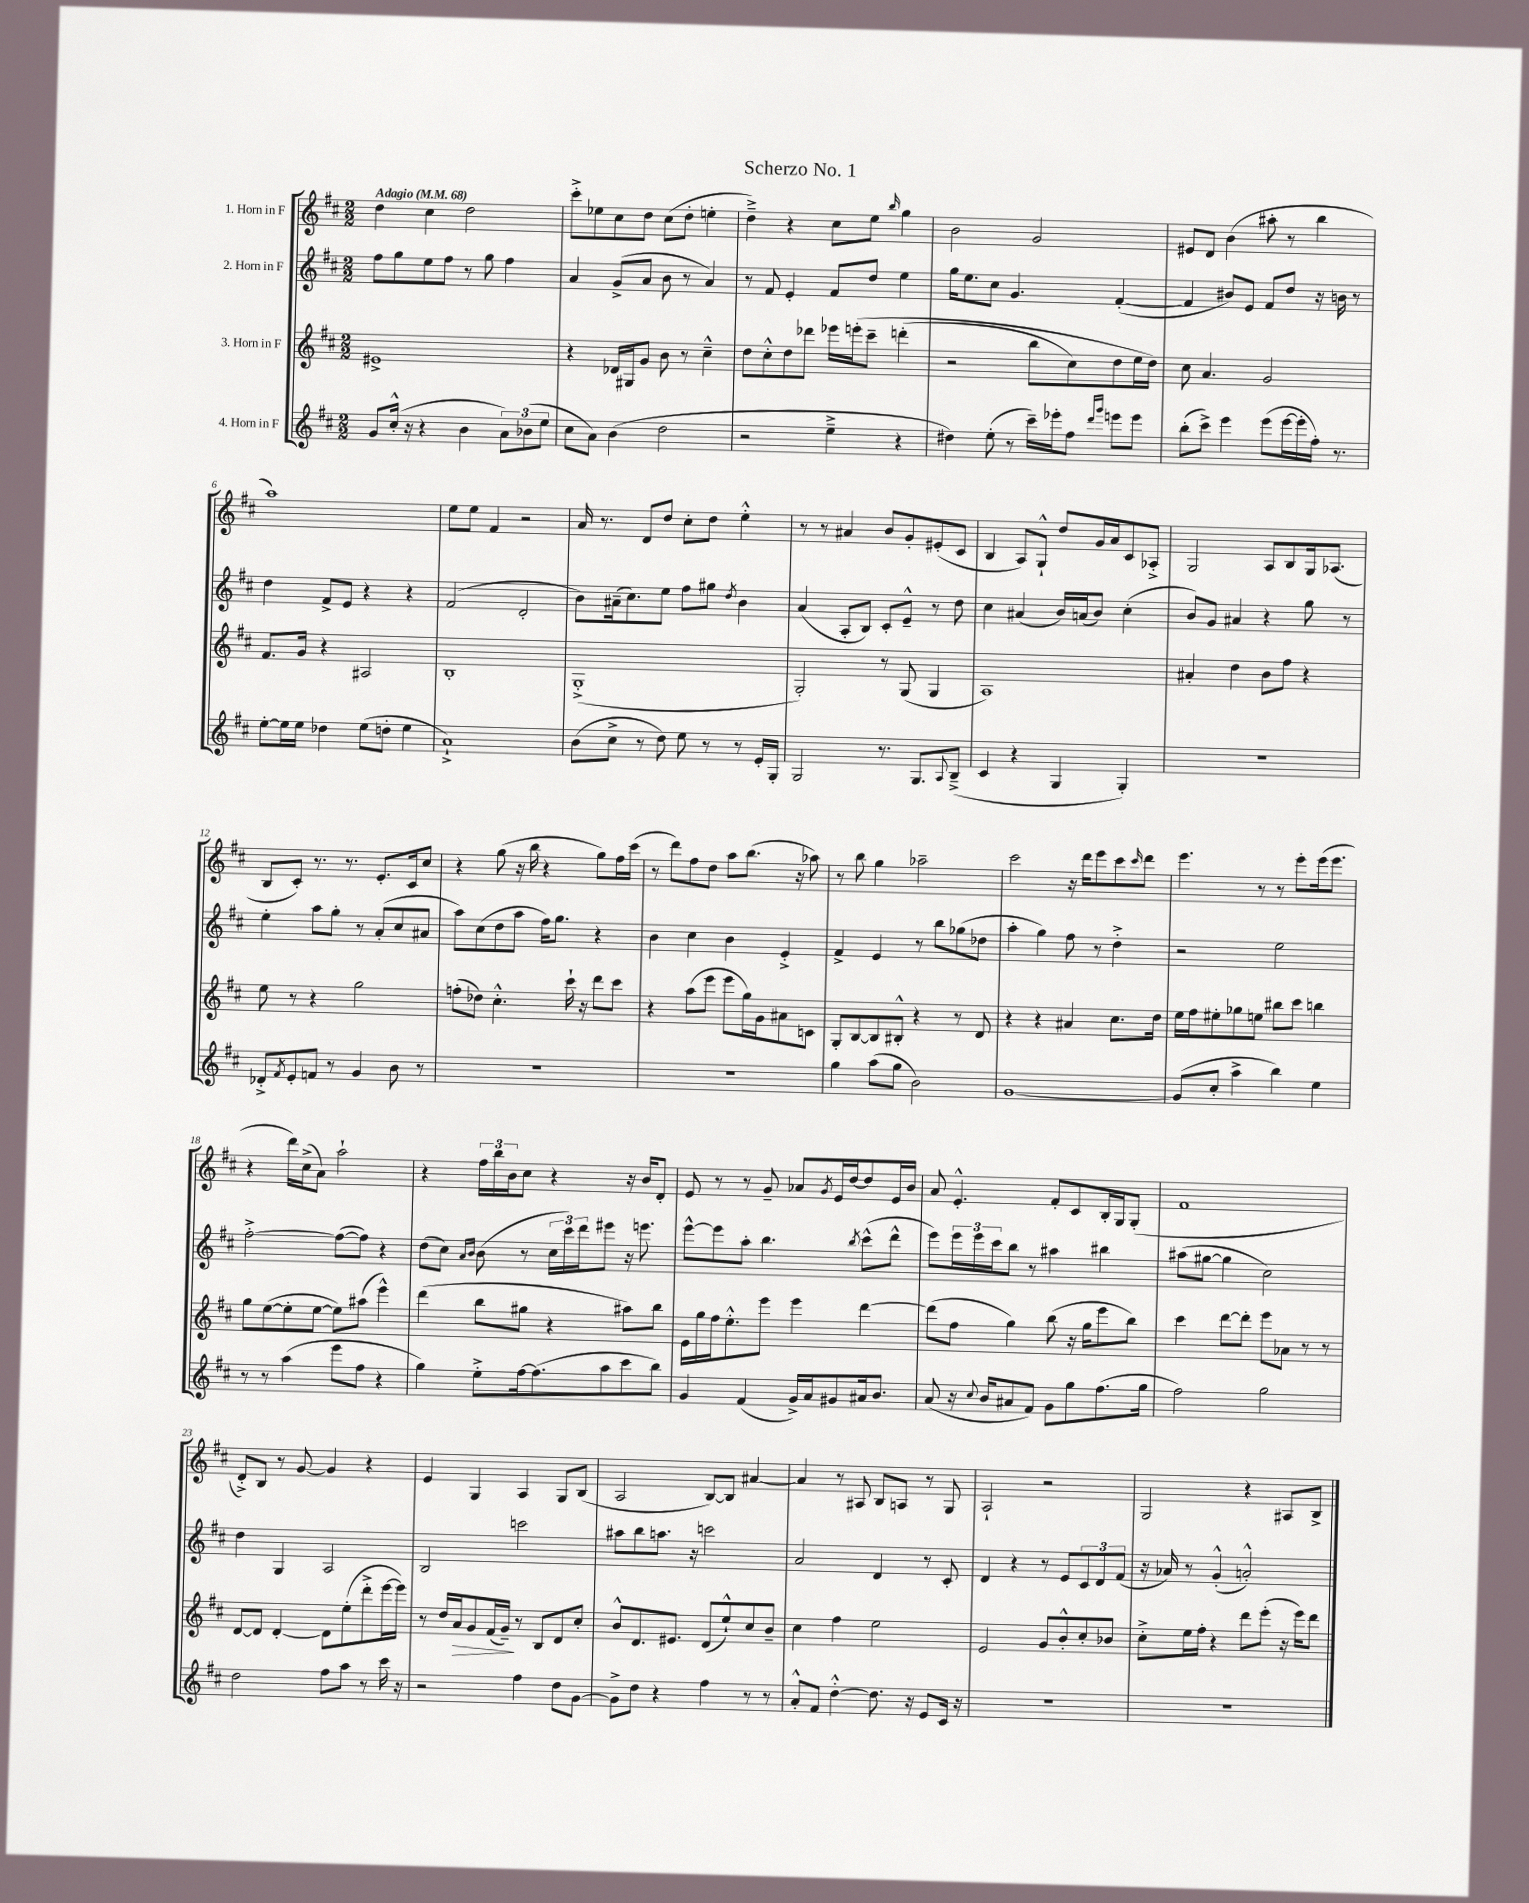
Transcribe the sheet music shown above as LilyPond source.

\header { title = "Scherzo No. 1" }
<<
\new StaffGroup <<
\new Staff = "s0" \with { instrumentName = "1. Horn in F" } {
    \clef treble \key d \major \numericTimeSignature \time 2/2 \tempo "Adagio" 4 = 68
    d''4 cis''4 d''2 |
    cis'''8-.-> ees''8 cis''8 d''8 cis''8( d''8-. e''4-. |
    d''4--->) r4 cis''8 e''8 \grace { b''16 } g''4 |
    b'2 g'2 |
    eis'8 d'8 b'4( ais''8-. r8 b''4 |
    a''1) |
    e''8 e''8 fis'4 r2 |
    a'16 r8. d'8 d''8 cis''8-. d''8 e''4-.-^ |
    r8 r8 ais'4 b'8 g'8-. eis'8-.( cis'8 |
    b4 a8) g8-!-^ d''8 g'16 a'16 cis'8 aes8-.-> |
    g2 a8 b8 g16 aes8.( |
    b8 cis'8-.) r8. r8. e'8.-. cis'16 cis''8 |
    r4 g''8( r16 b''16 r4 g''8) fis''16 cis'''16( |
    r8 d'''8) fis''8 d''8 a''8 b''8.( r16 aes''8) |
    r8 b''8 g''4 aes''2-- |
    cis'''2 r16 d'''16 e'''8 cis'''8 \grace { cis'''16 } d'''8 |
    e'''4. r8 r8 e'''8-. e'''16( e'''8. |
    r4 d'''16) cis''16->( a'8) a''2-! |
    r4 \tuplet 3/2 { fis''16 b''16 b'16 } cis''8 r4 r16 b'16 d'8-. |
    e'8 r8 r8 g'8-- aes'8 \acciaccatura { g'8 } e'16 d''16~ d''8 e'16 b'16 |
    a'8 e'4.-.-^ fis'8-. cis'8 b16-. g16 g8-.( |
    fis'1 |
    d'8-.->) b8 r8 g'8~ g'4 r4 |
    e'4 g4 a4 g8 b8( |
    a2 b8~) b8 ais'4~ |
    ais'4 r8 ais8 b8 a8 r8 g8 |
    a2-! r2 |
    g2 r4 ais8 b8-> \bar "|." |
}
\new Staff = "s1" \with { instrumentName = "2. Horn in F" } {
    \clef treble \key d \major \numericTimeSignature \time 2/2
    fis''8 g''8 e''8 fis''8 r8 g''8 fis''4 |
    a'4 g'8->( a'8 b'8 r8 a'4) |
    r8 fis'8 e'4-. fis'8 d''8 e''4 |
    g''16 e''8. cis''8 g'4. fis'4~-.( |
    fis'4 bis'8) e'8 fis'8 d''8 r16 b'16 r8 |
    d''4 fis'8-> e'8 r4 r4 |
    fis'2( d'2-. |
    b'8) ais'16--( cis''8.) e''8 fis''8 gis''8 \acciaccatura { d''8 } b'4 |
    a'4( a8-. b8) cis'8-. e'8---^ r8 d''8 |
    cis''4 ais'4( b'16) a'16( b'8) cis''4-.( |
    b'8) g'8 ais'4 r4 g''8 r8 |
    e''4-. a''8 g''8-. r8 a'8-.( cis''8 ais'8 |
    a''8) cis''8( d''8 a''8 fis''16) g''8. r4 |
    b'4 cis''4 b'4 e'4-.-> |
    fis'4-> e'4 r8 b''8 ges''8( des''8 |
    a''4-. g''4) fis''8 r8 d''4-.-> |
    r2 e''2 |
    fis''2~-.-> fis''8~( fis''8) r4 |
    d''8( cis''8) \grace { a'16 b'16 } b'8( r8 \tuplet 3/2 { cis''16 cis'''16) d'''16 } eis'''8 r16 e'''8. |
    e'''8~-^ e'''8 a''8-. b''4. \acciaccatura { b''8 } cis'''8-^( d'''8-^ |
    e'''8) \tuplet 3/2 { e'''16 e'''16 cis'''16 } b''8 r8 ais''4 bis''4 |
    ais''8( gis''8~ gis''4 cis''2) |
    d''4 g4 a2 |
    b2 c'''2 |
    ais''8 b''8 a''8. r16 c'''2 |
    a'2 d'4 r8 cis'8-. |
    d'4 r4 r8 e'8 \tuplet 3/2 { cis'8 d'8 fis'8( } |
    r16 aes'16) r8 g'4-.-^( a'2-.-^) \bar "|." |
}
\new Staff = "s2" \with { instrumentName = "3. Horn in F" } {
    \clef treble \key d \major \numericTimeSignature \time 2/2
    eis'1-> |
    r4 des'16 gis16 g'8 b'8 r8 cis''4---^ |
    d''8 cis''8-.-^ d''8 des'''8 ees'''16 e'''16-.\( cis'''8-- d'''4-.( |
    r2 b''8 cis''8) d''8 e''16 d''16\) |
    cis''8 a'4. g'2 |
    fis'8. g'16 r4 ais2 |
    b1-. |
    g1-.->( |
    g2-.) r8 g8( g4 |
    a1) |
    ais'4-. d''4 b'8 fis''8 r4 |
    e''8 r8 r4 g''2 |
    f''8-.( des''8) cis''4.-.-^ cis'''16-! r16 d'''8 cis'''8 |
    r4 a''8( e'''8 e'''8 g''16) g'16 ais'8 c'8 |
    g8-. b8~ b8 bis8-.-^ r4 r8 d'8 |
    r4 r4 ais'4 cis''8. d''16 |
    e''16 fis''16 eis''8-. ges''8 e''8 bis''8 cis'''8 b''4 |
    g''8 e''8~( e''8-. e''8~ e''8) ais''8( e'''4-^) |
    d'''4( b''8 gis''8 r4 ais''8) b''8 |
    e'16 g''16 fis''16 e''8.-.-^ e'''8 e'''4 d'''4~ |
    d'''8( fis''8 g''4) b''8( r16 g''16 e'''8 b''8) |
    cis'''4 d'''8~ d'''8-. e'''8 aes'8 r8 r8 |
    d'8~ d'8 d'4~-. d'8 e''8-.( d'''8-.-> e'''16~ e'''16) |
    r8 d''16 a'16\> g'8 fis'16( g'16--\!) r8 b8 d'8 cis''8-. |
    b'8-^ d'8. eis'8. d'8( e''8-!-^) cis''8 b'8-- |
    cis''4 fis''4 e''2 |
    e'2 g'8 b'8-.-^ cis''8-. bes'8 |
    cis''8-.-> e''16 fis''16-. r4 d'''8 e'''8-.( r16 e'''16) d'''8 \bar "|." |
}
\new Staff = "s3" \with { instrumentName = "4. Horn in F" } {
    \clef treble \key d \major \numericTimeSignature \time 2/2
    g'8 cis''16-.-^( r16 r4 b'4 \tuplet 3/2 { a'8) bes'8( e''8 } |
    cis''8 a'8) b'4( d''2 |
    r2 e''4---> r4 |
    dis''4) e''8-.( r8 cis'''16--) ees'''16-. fis''8 \grace { d'''16 g'''16 } e'''8 e'''8 |
    b''8-.( cis'''8->) e'''4 e'''8( e'''16~ e'''16-. fis''16-.) r8. |
    e''8~-. e''16 e''16 des''4 e''8( d''8-. e''4 |
    a'1-!->) |
    b'8( cis''8-> r8 d''8) e''8 r8 r8 e'16-. g16-. |
    g2 r8. g8. \appoggiatura { a8 } b8--->( |
    cis'4 r4 g4 g4-.) |
    R1 |
    des'8-.-> \acciaccatura { fis'8 } e'8-. f'8 r8 g'4 b'8 r8 |
    r1 |
    r1 |
    g''4 a''8( g''8 b'2) |
    g'1~ |
    g'8( cis''8-. a''4-> b''4) e''4 |
    r8 r8 a''4( e'''8 fis''8 r4 |
    g''4) e''8-.-> fis''16~ fis''8.( a''8 cis'''8 b''8) |
    g'4 fis'4( g'16->) a'16 gis'8 ais'16 b'8. |
    a'8( r16 \appoggiatura { cis''8 } b'16 ais'8 fis'8) g'8 g''8 fis''8.( g''16 |
    fis''2) g''2 |
    d''2 fis''8 a''8 r8 cis'''16 r16 |
    r2 fis''4 d''8 g'8~ |
    g'8-> d''8 r4 fis''4 r8 r8 |
    a'8-.-^ fis'8 d''4~-.-^ d''8. r16 e'8 cis'16 r16 |
    R1 |
    R1 \bar "|." |
}
>>
>>
